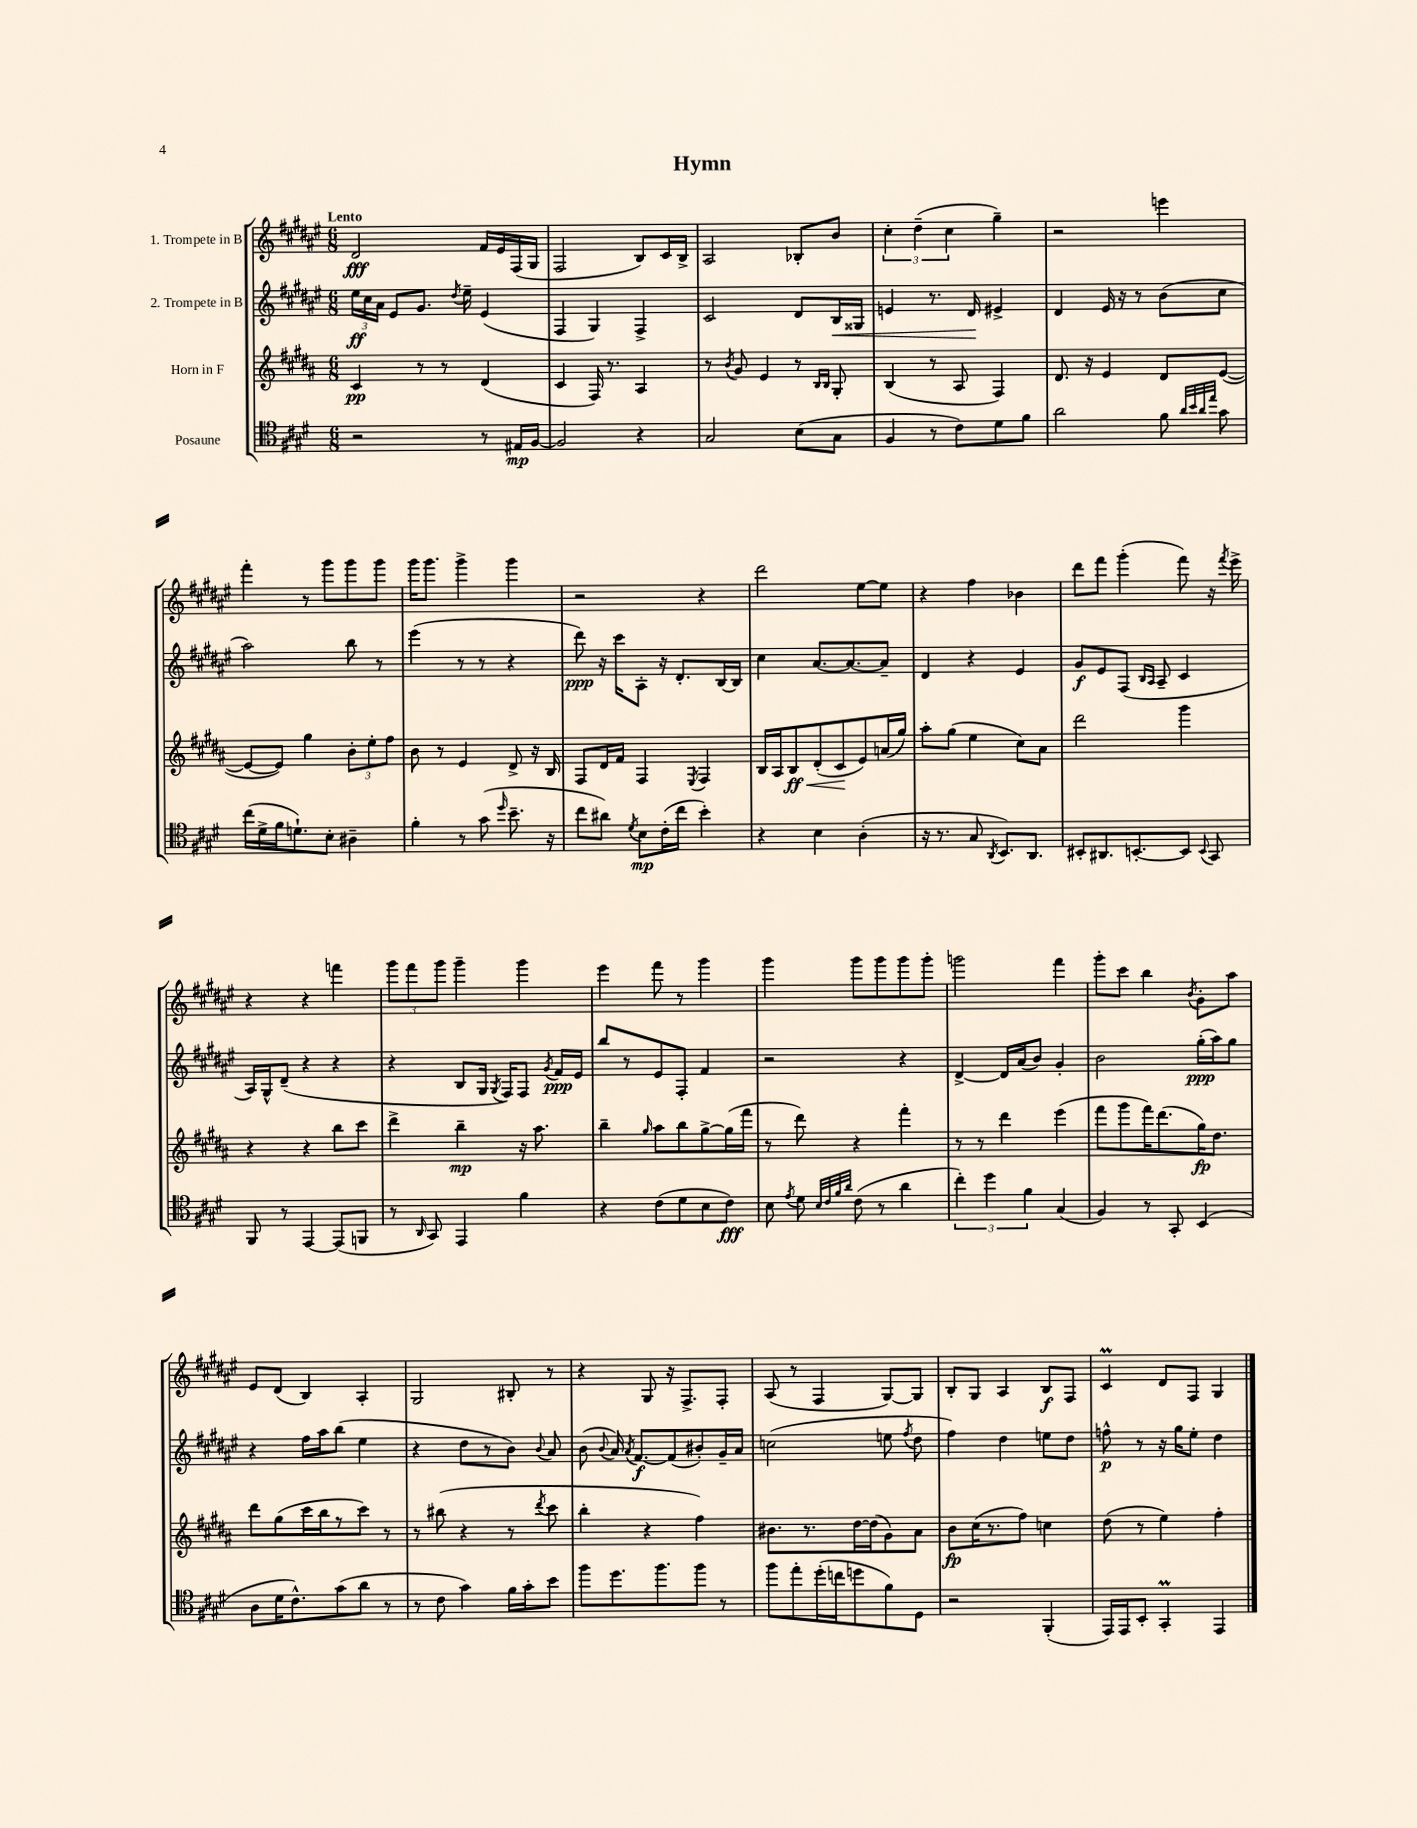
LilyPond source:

\header { title = "Hymn" }
<<
\new StaffGroup <<
\new Staff = "s0" \with { instrumentName = "1. Trompete in B" } {
    \clef treble \key fis \major \numericTimeSignature \time 6/8 \tempo "Lento"
    \autoBeamOff dis'2\fff fis'16[ eis'16 fis16( gis16] |
    fis2 b8[) cis'16 b16]-> |
    ais2 bes8[-. b'8] |
    \tuplet 3/2 { cis''4-. dis''4--( cis''4 } gis''4--) |
    r2 e'''4 |
    fis'''4-. r8 gis'''8[ gis'''8 gis'''8] |
    gis'''16[ gis'''8.] gis'''4-> gis'''4 |
    r2 r4 |
    dis'''2 eis''8[~ eis''8] |
    r4 fis''4 bes'4 |
    dis'''8[ fis'''8] gis'''4-.( fis'''8) r16 \acciaccatura { fis'''8 } eis'''16-> |
    r4 r4 f'''4 |
    \tuplet 3/2 { gis'''8[ fis'''8 gis'''8] } gis'''4-- gis'''4 |
    eis'''4 fis'''8 r8 gis'''4 |
    gis'''4 gis'''8[ gis'''8 gis'''8 gis'''8]-. |
    g'''2 fis'''4 |
    gis'''8[-. cis'''8] b''4 \acciaccatura { b'8 } gis'8[-. ais''8] |
    eis'8[ dis'8]( b4) ais4-. |
    gis2 bis8-. r8 |
    r4 gis8 r16 fis8.[-> fis8]-. |
    ais8( r8 fis4 gis8[~) gis8] |
    b8[-. gis8] ais4 b8[\f fis8] |
    cis'4\prall dis'8[ fis8] gis4 \bar "|." |
}
\new Staff = "s1" \with { instrumentName = "2. Trompete in B" } {
    \clef treble \key fis \major \numericTimeSignature \time 6/8
    \autoBeamOff \tuplet 3/2 { eis''16[\ff cis''16 ais'16] } eis'8[ gis'8.] \acciaccatura { dis''8 } eis''16-- eis'4( |
    fis4 gis4) fis4-> |
    cis'2 dis'8[ b16\< gisis16] |
    e'4 r8. dis'16\! eis'4-> |
    dis'4 eis'16 r16 r8 b'8[( cis''8] |
    ais''2) b''8 r8 |
    eis'''4( r8 r8 r4 |
    dis'''8\ppp) r16 cis'''16[ ais8]-. r16 dis'8.[-. b16~ b16] |
    cis''4 ais'8.[~ ais'8.~ ais'8]-- |
    dis'4 r4 eis'4 |
    gis'8[\f eis'8 fis8]( \grace { b16[ ais16] } ais8-- cis'4 |
    ais16[) gis16-^ dis'8]--( r4 r4 |
    r4 b8[ gis16] \acciaccatura { gis8 } fis16[) fis8] \acciaccatura { gis'8 } fis'16[\ppp eis'16] |
    b''8[ r8 eis'8 fis8]-. fis'4 |
    r2 r4 |
    dis'4~-> dis'16[ ais'16( b'8]) gis'4-. |
    b'2 gis''16[-.\ppp( ais''16) gis''8] |
    r4 fis''16[ ais''16 b''8]( eis''4 |
    r4 dis''8[ r8 b'8]) \appoggiatura { b'8 } ais'8 |
    b'8( \appoggiatura { b'8 } ais'16) \acciaccatura { ais'8 } fis'8.[~\f fis'8( bis'8-.) gis'16-- ais'16] |
    c''2( e''8 \acciaccatura { fis''8 } dis''8 |
    fis''4) dis''4 e''8[ dis''8] |
    f''8-^\p r8 r16 gis''16[ eis''8]-. dis''4 \bar "|." |
}
\new Staff = "s2" \with { instrumentName = "Horn in F" } {
    \clef treble \key b \major \numericTimeSignature \time 6/8
    \autoBeamOff cis'4\pp r8 r8 dis'4( |
    cis'4 fis16) r8. ais4 |
    r8 \acciaccatura { b'8 } gis'8 e'4 r8 \grace { b16[ b16] } gis8-. |
    b4( r8 ais8 fis4) |
    dis'8. r16 e'4 dis'8[ e'8]~( |
    e'8[~ e'8]) gis''4 \tuplet 3/2 { b'8[-. e''8-. fis''8] } |
    b'8 r8 e'4 dis'8-> r16 b16 |
    fis8[ dis'16 fis'16] fis4 \acciaccatura { e8 } fis4 |
    b16[ ais16 b8\ff\< dis'8-.( cis'8\! e'8) a'16( gis''16]) |
    ais''8[-. gis''8]( e''4 cis''8[) ais'8] |
    dis'''2 gis'''4 |
    r4 r4 b''8[ cis'''8] |
    dis'''4-> b''4--\mp r16 ais''8. |
    b''4-- \grace { gis''16 } ais''8[ b''8 gis''8~-> gis''16( fis'''16] |
    r8 dis'''8) r4 fis'''4-. |
    r8 r8 dis'''4 e'''4( |
    fis'''8[ gis'''8 fis'''16) dis'''8.( gis''16\fp) dis''8.] |
    dis'''8[ gis''8( cis'''16 b''16 r8 cis'''8]) r8 |
    r8 bis''8( r4 r8 \acciaccatura { dis'''8 } cis'''8 |
    b''4-. r4 fis''4) |
    bis'8.[ r8. dis''16~ dis''16( gis'8) ais'8] |
    b'8[\fp cis''16( r8. fis''8]) c''4 |
    dis''8( r8 e''4) fis''4-. \bar "|." |
}
\new Staff = "s3" \with { instrumentName = "Posaune" } {
    \clef tenor \key e \major \numericTimeSignature \time 6/8
    \autoBeamOff r2 r8 eis16[\mp fis16]~ |
    fis2 r4 |
    gis2 b8[( gis8] |
    fis4 r8 cis'8[) dis'8 fis'8] |
    a'2 fis'8 \grace { a'32[ b'32 a'32 e''32] } gis'8 |
    cis''16[( dis'16-> fis'16 d'8.-!) b8]-. ais4-- |
    fis'4-. r8 gis'8( \grace { dis''16 } b'8.-- r16 |
    cis''8[ ais'8]) \acciaccatura { dis'8 } b8[\mp cis'16-.( cis''16] b'4-.) |
    r4 b4 a4-.( |
    r16 r8. gis8 \acciaccatura { a,8 } b,8.[) a,8.] |
    bis,8[-. ais,8. b,8.~-. b,8] \appoggiatura { b,8 } gis,8 |
    fis,8 r8 e,4~ e,8[( f,8] |
    r8 \grace { a,16 } gis,8) e,4 fis'4 |
    r4 cis'8[( dis'8 b8 cis'8]\fff) |
    b8 \acciaccatura { e'8 } dis'8 \grace { b32[ cis'32 fis'32 a'32] } cis'8( r8 a'4 |
    \tuplet 3/2 { cis''4-.) dis''4 fis'4 } gis4( |
    fis4) r8 gis,8-. b,4( |
    a8[ dis'16 cis'8.-^) gis'8( a'8] r8 |
    r8 cis'8 gis'4) fis'16[ gis'16-. b'8] |
    fis''8[ dis''8. fis''8. fis''8] r8 |
    fis''8[ e''8-. dis''16-.( c''16 d''8 fis'8) dis8] |
    r2 fis,4-.( |
    e,16[) e,16 b,8]-. gis,4-.\prall e,4 \bar "|." |
}
>>
>>
\layout { \context { \Score \remove "Bar_number_engraver" } }
